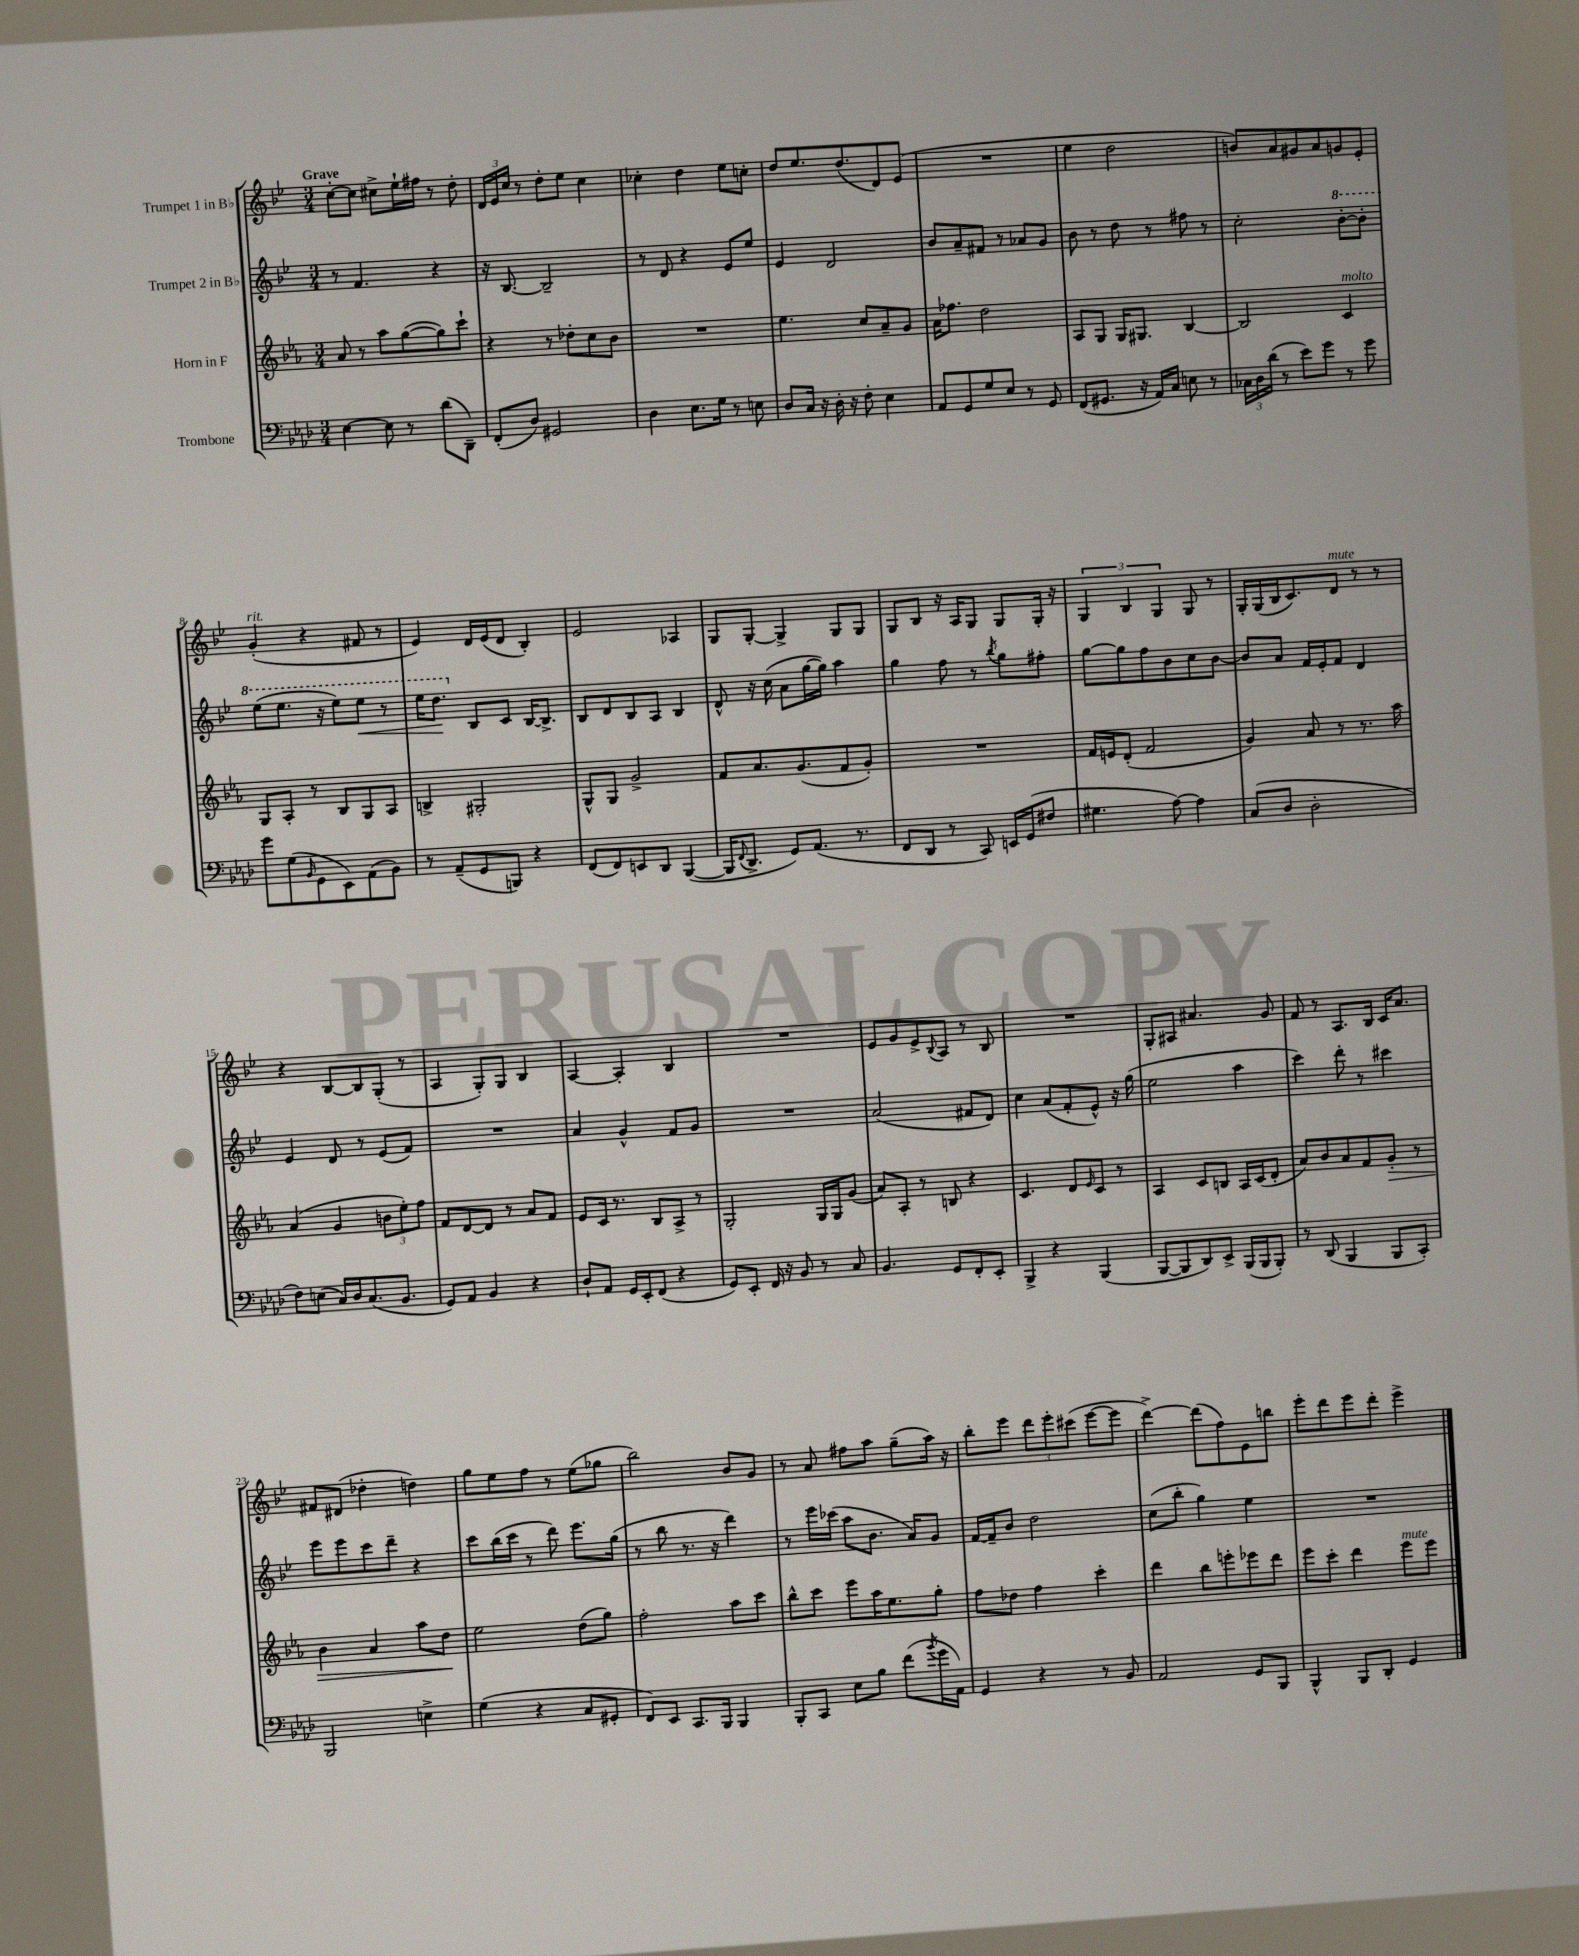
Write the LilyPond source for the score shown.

<<
\new StaffGroup <<
\new Staff = "s0" \with { instrumentName = "Trumpet 1 in Bb" } {
    \clef treble \key bes \major \numericTimeSignature \time 3/4 \tempo "Grave"
    c''8~-. c''8 cis''8-> ees''16-! fis''16 r8 d''8-. |
    \tuplet 3/2 { d'16 ees'16 c''16 } r8 d''8-. ees''8 c''4 |
    ces''4-. d''4 ees''8 c''8-. |
    d''8 ees''8. d''8.( d'8) ees'8( |
    R2. |
    ees''4 d''2 |
    b'8) a'8 gis'8 a'8 g'8 ees'8-. |
    g'4-.^\markup { \italic "rit." }( r4 fis'8 r8 |
    ees'4) d'16 ees'16( d'8 bes4-.) |
    ees'2 aes4 |
    g8 g8~-. g4-> g8 g8 |
    g8 bes8 r16 a16 g8 g8 g16-. r16 |
    \tuplet 3/2 { g4 bes4 g4 } g8 r8 |
    g16-. g16( bes16 c'8.) d'8^\markup { \italic "mute" } r8 r8 |
    r4 bes8~ bes8 g8-.( r8 |
    a4 g8-.) g8 bes4 |
    a4~ a4-. bes4 |
    R2. |
    ees'8 g'8 ees'8-> \appoggiatura { bes8 } a8 r8 bes8 |
    R2. |
    g8-. ais8 ais'4. g'8 |
    f'8 r8 a8. bes16 c'16 a'8. |
    fis'8 dis'8( des''4-. d''4) |
    g''8 ees''8 f''8 r8 ees''8( ges''8 |
    bes''2) bes'8 g'8 |
    r8 a'8 fis''8 a''8 g''8--( a''16) r16 |
    bes''8-. ees'''8 \tuplet 3/2 { d'''8 ees'''8-. cis'''8( } ees'''8~ ees'''8 |
    d'''4~->) d'''8( f''8) ees'8 b''8 |
    ees'''8-. d'''8 ees'''8 d'''8-. ees'''4-> \bar "|." |
}
\new Staff = "s1" \with { instrumentName = "Trumpet 2 in Bb" } {
    \clef treble \key bes \major \numericTimeSignature \time 3/4
    r8 f'4. r4 |
    r16 bes8.~ bes2-- |
    r8 d'8 r4 ees'8 ees''8 |
    ees'4 d'2 |
    bes'8 a'8-- fis'8 r8 aes'8 g'8 |
    bes'8 r8 d''8 r8 fis''8 r8 |
    c''2-. \ottava #1 bes''8~-. bes''8-. |
    ees'''8( ees'''8. r16 ees'''8) ees'''8\< r8 |
    ees'''16 d'''8.\! \ottava #0 bes8 c'8 bes16~ bes8.-> |
    bes8 d'8 bes8 a8 bes4 |
    d'8-^ r16 c''16( a'8 g''16~ g''16) a''4 |
    g''4 f''8 r8 \acciaccatura { bes''8 } g''8 fis''8-. |
    g''8~ g''8 f''8 bes'8 c''8 bes'8~ |
    bes'8 a'8 f'16 ees'16-. f'8 d'4 |
    ees'4 d'8 r8 ees'8( f'8) |
    R2. |
    a'4 g'4-^ f'8 g'8 |
    R2. |
    a'2( fis'8 d'8) |
    c''4 a'8( f'8-. ees'8-^) r16 g''16( |
    ees''2 a''4 |
    c'''4) d'''8-. r8 cis'''4 |
    ees'''8 ees'''8 c'''8 d'''8-- r4 |
    c'''8 bes''16( c'''16 r8 d'''8) ees'''8. g''16( |
    r8 bes''8 r8. r16 d'''4) |
    r8 ees'''16 ces'''16( a''8 bes'8. a'16) g'8 |
    f'16~ f'16-- bes'8 d''2 |
    c''8( bes''8-. g''4) ees''4 |
    R2. \bar "|." |
}
\new Staff = "s2" \with { instrumentName = "Horn in F" } {
    \clef treble \key ees \major \numericTimeSignature \time 3/4
    aes'8 r8 aes''8 g''8~( g''8) c'''8-! |
    r4 r8 des''8-. c''8 bes'8 |
    R2. |
    ees''4. c''8 aes'8-- g'8 |
    aes'16 fes''8. d''2 |
    aes8 g8 g16 gis8. bes4~ |
    bes2 c'4^\markup { \italic "molto" } |
    g8 aes8-. r8 bes8 g8 aes8 |
    b4-> gis2-. |
    g8-^ g8 g'2-> |
    f'8 aes'8. g'8.( f'8 g'8-.) |
    R2. |
    f'16 e'16 d'8-.( f'2 |
    g'4) aes'8 r8 r8. aes''16 |
    aes'4( g'4 \tuplet 3/2 { b'8 ees''8-.) f''8 } |
    f'8 d'8~ d'8 r8 aes'8 f'8 |
    ees'8 c'16 r8. bes8 aes8-> r8 |
    g2-. g16 g16 g'8( |
    aes'8) aes8-. r8 b8 r4 |
    c'4. d'8 \grace { ees'16 } c'8 r8 |
    aes4 c'8 b8 aes16 c'16( d'8-. |
    aes'8) bes'8 aes'8 f'8 g'8-.\> r8 |
    bes'4 aes'4 aes''8 d''8\! |
    ees''2 d''8( g''8) |
    f''2-. aes''8 c'''8 |
    bes''8-^ c'''8 ees'''8 aes''16 ees''8. g''8-. |
    f''8 des''8 f''4 c'''4-. |
    d'''4 bes''8 e'''8-. ees'''8 d'''8 |
    ees'''8 c'''8-. d'''4 ees'''8^\markup { \italic "mute" } ees'''8 \bar "|." |
}
\new Staff = "s3" \with { instrumentName = "Trombone" } {
    \clef bass \key aes \major \numericTimeSignature \time 3/4
    ees4~ ees8 r8 des'8( des,8--) |
    f,8-.( des8) gis,2 |
    des4 ees8. g16 r8 e8 |
    des8 c16 r16 des16-. r16 f8-. ees4 |
    aes,8 g,8 g8 ees8 r8 g,8 |
    f,8( gis,8. r16 aes,16) c16 e8 r8 |
    \tuplet 3/2 { ces16 des16 des'16( } r8 ees'8) g'8 r8 g'8 |
    g'8 g8( \grace { bes,16 } g,8 ees,8) aes,8( bes,8) |
    r8 aes,8--( g,8 b,,8) r4 |
    f,8( f,8) e,8 des,8 bes,,4~( |
    bes,,16 \appoggiatura { f,8 } des,8.-> g,8) aes,8.( r8. |
    f,8 des,8 r8 c,8) e,16 g,16( fis8 |
    gis4. aes8~) aes4 |
    c8( des8 des2-. |
    f8) e8( c16) des16 c8.( bes,8. |
    g,8) aes,8 bes,4 r4 |
    des8-! aes,8 g,16 ees,16-. f,8( r4 |
    g,8) ees,8-. f,16 r16 bes,8 r8 c8 |
    bes,4. g,8 f,8-. ees,8-. |
    bes,,4-> r4 bes,,4( |
    bes,,8~ bes,,8 des,8) ees,8-> bes,,16( bes,,16 bes,,8-.) |
    r8 des,8( bes,,4 bes,,8 c,8-.) |
    bes,,2 e4-> |
    g4( r4 c8 gis,8-. |
    f,8) ees,8 c,8. bes,,16 bes,,4 |
    bes,,8-. c,8 ees8 bes8 f'8( \acciaccatura { bes'8 } g'16 aes,16) |
    g,4 r4 r8 bes,8 |
    aes,2 g,8 bes,,8 |
    bes,,4-^ bes,,8 des,8-. g,4 \bar "|." |
}
>>
>>
